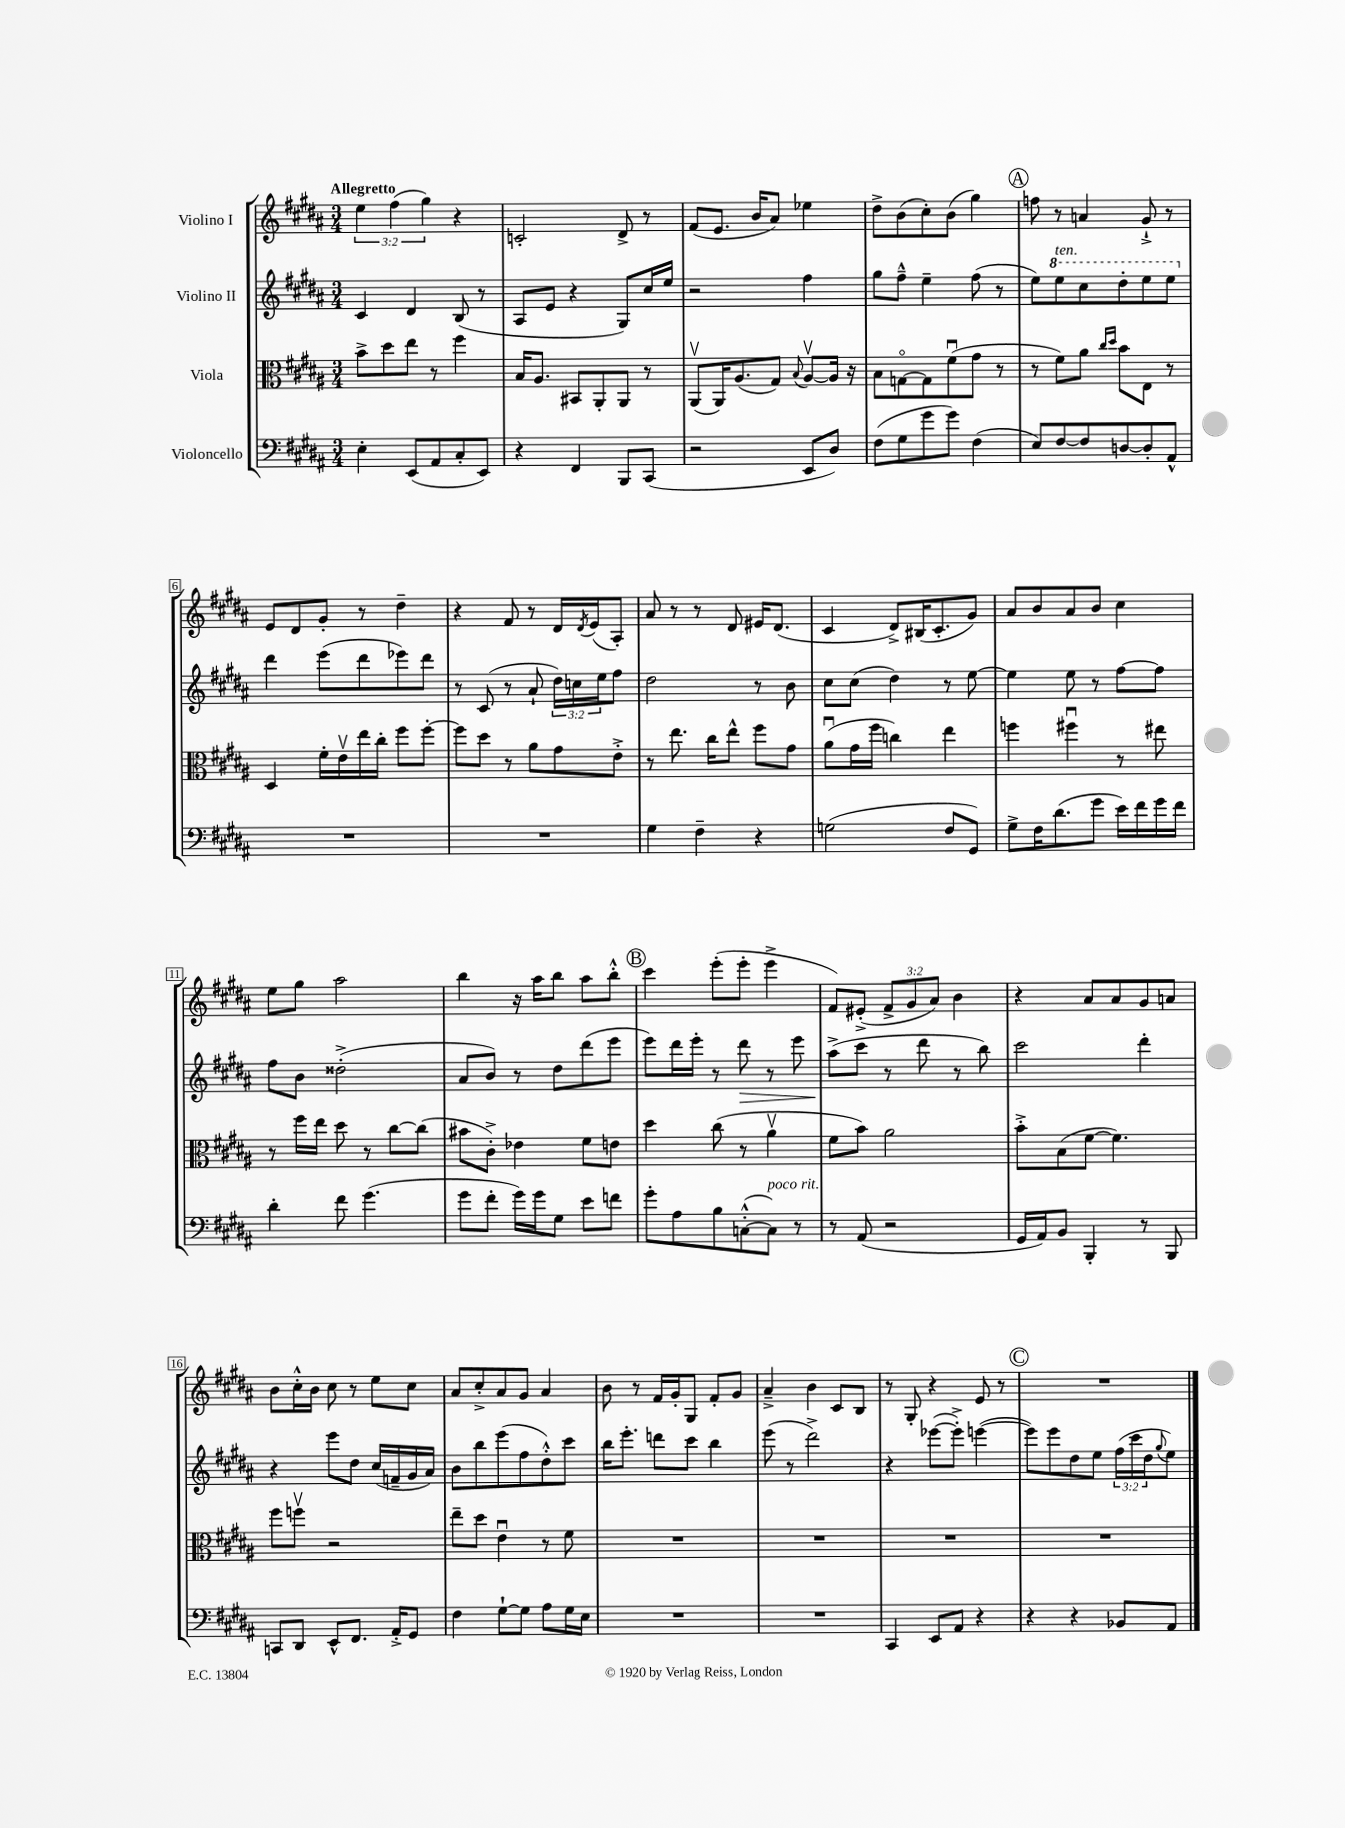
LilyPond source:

<<
\new StaffGroup <<
\new Staff = "s0" \with { instrumentName = "Violino I" } {
    \clef treble \key b \major \numericTimeSignature \time 3/4 \override Staff.TupletNumber.text = #tuplet-number::calc-fraction-text \tempo "Allegretto"
    \tuplet 3/2 { e''4 fis''4( gis''4) } r4 |
    c'2-. dis'8-> r8 |
    fis'8( e'8. b'16 ais'8) ees''4 |
    dis''8-> b'8( cis''8-.) b'8( gis''4) |
    \mark \markup { \circle "A" } f''8 r8 a'4 gis'8-!-> r8 |
    e'8 dis'8 gis'8-. r8 dis''4-- |
    r4 fis'8 r8 dis'16 \acciaccatura { dis'8 } e'16( ais8-.) |
    ais'8 r8 r8 dis'8 eis'16 dis'8.( |
    cis'4 dis'8->) bis16( cis'8.-. gis'8) |
    ais'8 b'8 ais'8 b'8 cis''4 |
    e''8 gis''8 ais''2 |
    b''4 r16 ais''16 b''8 ais''8 b''8-.-^ |
    \mark \markup { \circle "B" } cis'''4 e'''8-.( e'''8-. e'''4-> |
    fis'8) eis'8-.->( \tuplet 3/2 { fis'8-> gis'8 ais'8) } b'4 |
    r4 ais'8 ais'8 gis'8 a'8 |
    b'8 cis''16-.-^ b'16 cis''8 r8 e''8 cis''8 |
    ais'8 cis''8-.-> ais'8 gis'8 ais'4 |
    b'8 r8 fis'16 gis'16-. gis8 fis'8-. gis'8 |
    ais'4---> b'4 cis'8 b8 |
    r8 gis8-. r4 e'8 r8 |
    \mark \markup { \circle "C" } R2. \bar "|." |
}
\new Staff = "s1" \with { instrumentName = "Violino II" } {
    \clef treble \key b \major \numericTimeSignature \time 3/4 \override Staff.TupletNumber.text = #tuplet-number::calc-fraction-text
    cis'4 dis'4 b8( r8 |
    ais8 e'8 r4 gis8) cis''16 e''16 |
    r2 fis''4 |
    gis''8 fis''8---^ e''4-- fis''8( r8 |
    \mark \markup { \circle "A" } e''8) \ottava #1 e'''8^\markup { \italic "ten." } cis'''8 dis'''8-. e'''8 e'''8 \ottava #0 |
    dis'''4 e'''8( dis'''8 ees'''8) dis'''8 |
    r8 cis'8( r8 ais'8-! \tuplet 3/2 { dis''16) c''16 e''16 } fis''8 |
    dis''2 r8 b'8 |
    cis''8 cis''8( dis''4) r8 e''8~ |
    e''4 e''8 r8 fis''8~ fis''8 |
    fis''8 b'8 disis''2-.->( |
    ais'8 b'8) r8 dis''8 dis'''8( e'''8 |
    \mark \markup { \circle "B" } e'''8) dis'''16 e'''16-. r8 dis'''8\> r8 e'''8 |
    ais''8->\!( cis'''8 r8 dis'''8 r8 b''8) |
    cis'''2 dis'''4-. |
    r4 e'''8 dis''8 cis''16( f'16-- gis'16 ais'16) |
    b'8 b''8 e'''8( fis''8 dis''8-.-^) cis'''8 |
    b''16 e'''8.-. d'''8 cis'''8 b''4 |
    e'''8( r8 dis'''2->) |
    r4 ees'''8~( ees'''8-.->) e'''4~( |
    \mark \markup { \circle "C" } e'''8) e'''8 dis''8 e''8 \tuplet 3/2 { fis''16( cis'''16 dis''16 } \appoggiatura { gis''8 } e''8) \bar "|." |
}
\new Staff = "s2" \with { instrumentName = "Viola" } {
    \clef alto \key b \major \numericTimeSignature \time 3/4
    b'8-> dis''8 e''8 r8 fis''4 |
    b16 ais8. bis,8 ais,8-. ais,8 r8 |
    ais,8\upbow( ais,16) ais8.( gis8) \appoggiatura { b8 } ais8~\upbow ais16 r16 |
    b8 g8~\flageolet g8 fis'8\downbow( gis'8 r8 |
    \mark \markup { \circle "A" } r8 fis'8) ais'8 \grace { cis''16 dis''16 } b'8 e8 r8 |
    dis4 fis'16-. e'16\upbow e''16 cis''16-. fis''8 fis''8~-. |
    fis''8 dis''8 r8 ais'8 gis'8 e'8-.-> |
    r8 e''8. cis''16 e''8-^ fis''8 gis'8 |
    ais'8\downbow( gis'16 fis''16 c''4) e''4 |
    f''4 fis''4\downbow r8 eis''8 |
    r8 fis''16 e''16 dis''8 r8 cis''8~ cis''8( |
    bis'8 cis'8-.->) ees'4 fis'8 e'8 |
    \mark \markup { \circle "B" } dis''4 cis''8( r8 ais'4\upbow |
    fis'8 b'8) ais'2 |
    b'8-.-> b8( fis'8~ fis'4.) |
    fis''8 f''8\upbow r2 |
    e''8-- dis''8 e'4\downbow r8 fis'8 |
    R2. |
    R2. |
    R2. |
    \mark \markup { \circle "C" } R2. \bar "|." |
}
\new Staff = "s3" \with { instrumentName = "Violoncello" } {
    \clef bass \key b \major \numericTimeSignature \time 3/4
    e4-. e,8( ais,8 cis8-. e,8) |
    r4 fis,4 b,,8 cis,8( |
    r2 e,8 dis8) |
    fis8( gis8 gis'8 gis'8) fis4( |
    \mark \markup { \circle "A" } e8) fis8~ fis8 d8~ d8-. ais,8-^ |
    R2. |
    R2. |
    gis4 fis4-- r4 |
    g2( fis8 gis,8) |
    gis8-> fis16 dis'8.( gis'8 e'16) fis'16 gis'16 fis'16 |
    dis'4-. fis'8 gis'4.( |
    gis'8 fis'8-. gis'16) gis'16 gis8 e'8 f'8 |
    \mark \markup { \circle "B" } gis'8-. ais8 b8 c8~-.-^( c8^\markup { \italic "poco rit." }) r8 |
    r8 ais,8( r2 |
    gis,16 ais,16) b,8 b,,4-. r8 b,,8 |
    c,8 dis,8 e,8-^ fis,8. ais,16-.-> gis,8 |
    fis4 gis8~-! gis8 ais8 gis16 e16 |
    R2. |
    R2. |
    cis,4 e,8 ais,8 r4 |
    \mark \markup { \circle "C" } r4 r4 bes,8 ais,8 \bar "|." |
}
>>
>>
\layout { \context { \Score \override BarNumber.stencil = #(make-stencil-boxer 0.1 0.3 ly:text-interface::print) } }
